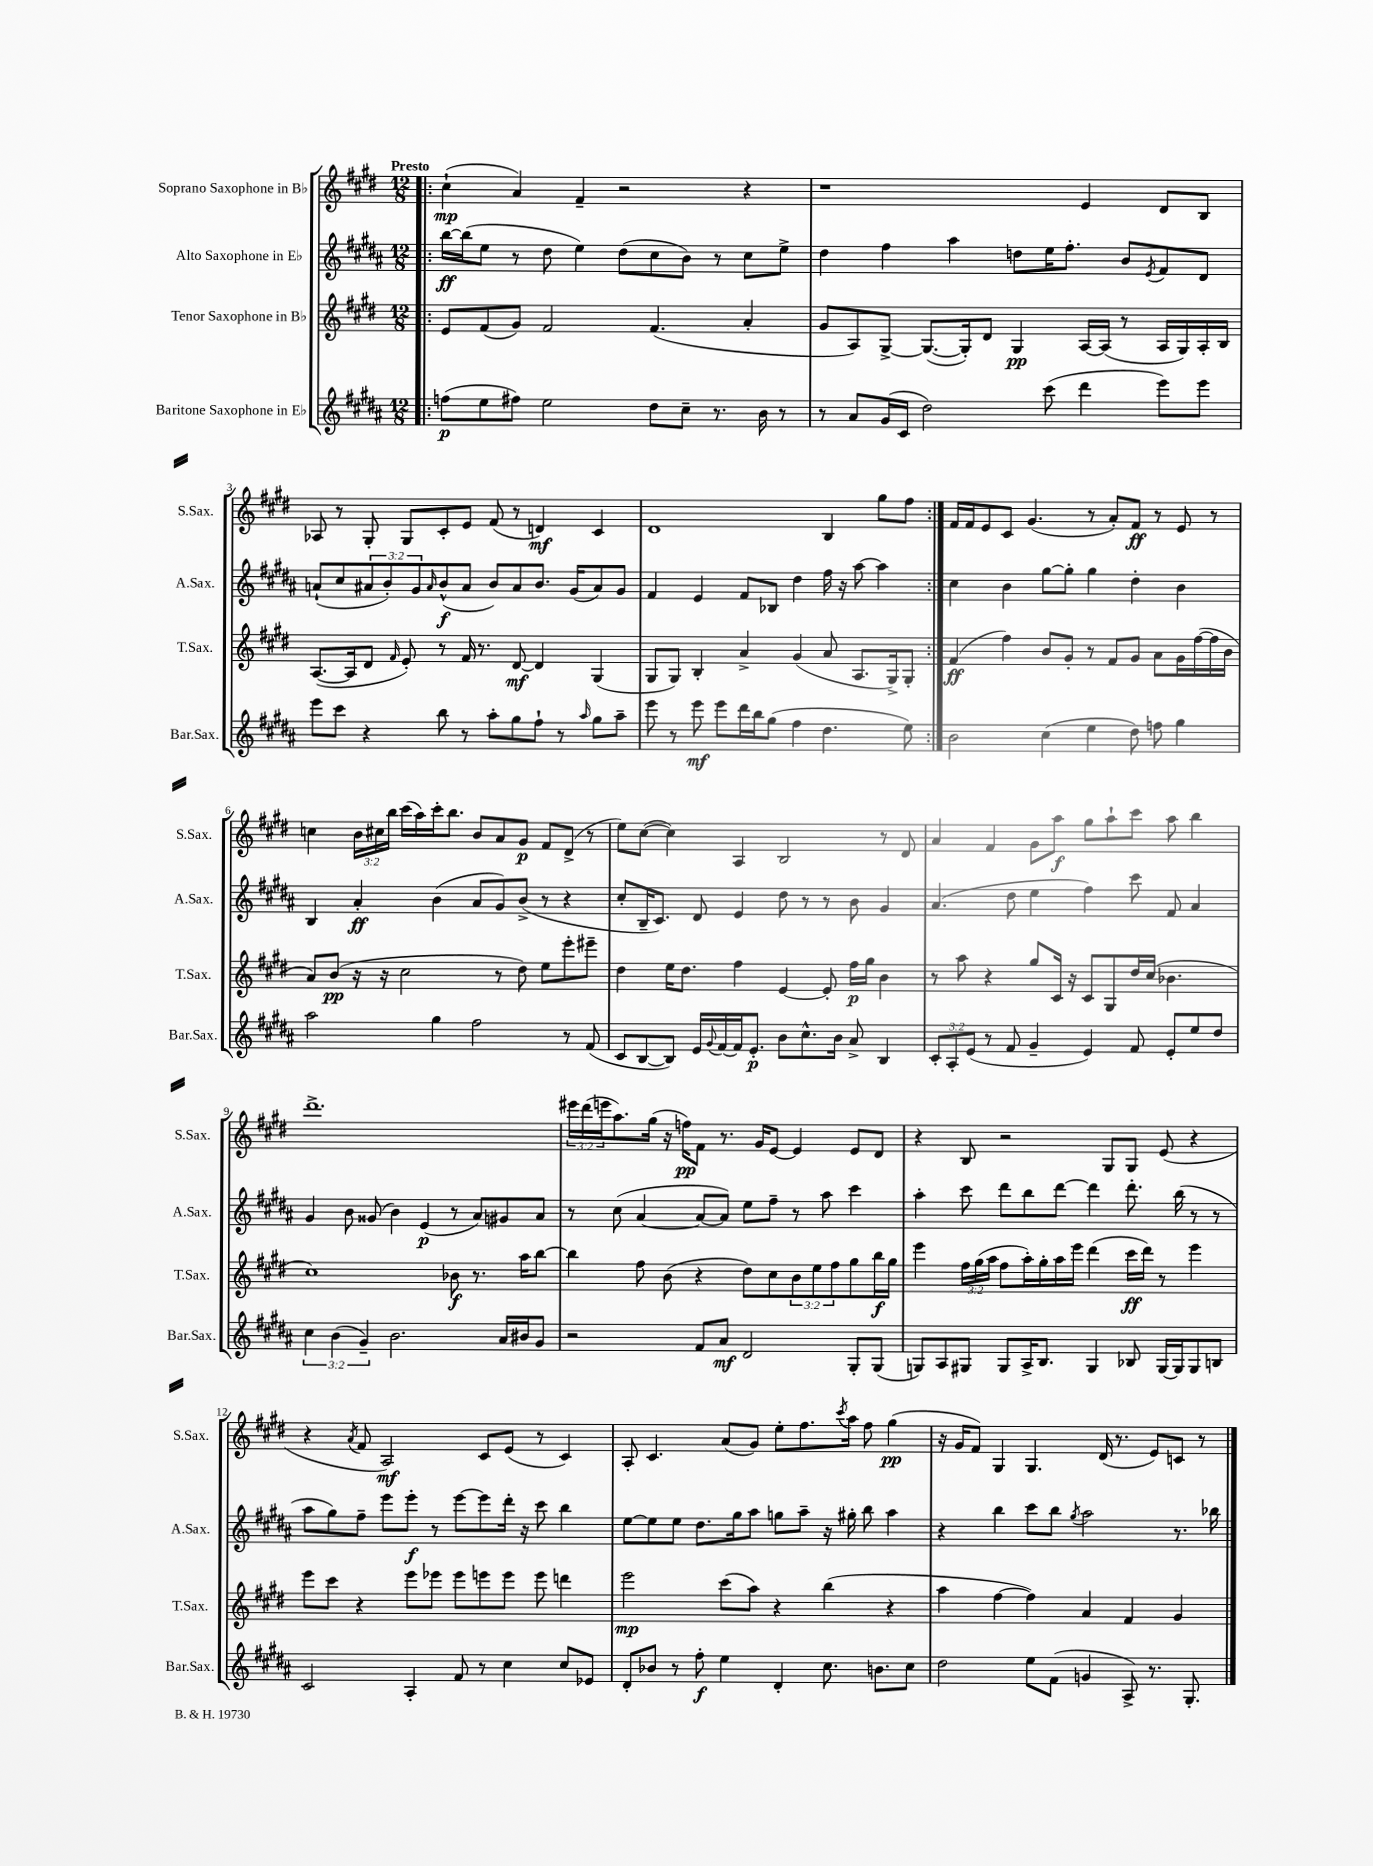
<<
\new StaffGroup <<
\new Staff = "s0" \with { instrumentName = "Soprano Saxophone in Bb" shortInstrumentName = "S.Sax." } {
    \clef treble \key e \major \numericTimeSignature \time 12/8 \override Staff.TupletNumber.text = #tuplet-number::calc-fraction-text \tempo "Presto"
    \repeat volta 2 { \bar ".|:" cis''4-!\mp( a'4) fis'4-- r2 r4 |
    r1 e'4 dis'8 b8 |
    aes8 r8 gis8-. gis8 cis'8-. e'8 fis'8( r8 d'4\mf) cis'4 |
    dis'1 b4 gis''8 fis''8 | }
    fis'16 fis'16 e'8 cis'8 gis'4.( r8 a'8-.) fis'8\ff r8 e'8 r8 |
    c''4 \tuplet 3/2 { b'16 cis''16 b''16 } cis'''16( a''16) cis'''16-. b''8. b'8 a'8 gis'8\p fis'8 dis'8->( r8 |
    e''8) cis''8~( cis''4) a4 b2 r8 dis'8 |
    a'4 fis'4 gis'8 a''8\f gis''8 a''8-! cis'''8 a''8 b''4 |
    dis'''1.-> |
    \tuplet 3/2 { eis'''16 dis'''16( e'''16 } a''8.) gis''16( r16 f''16\pp) fis'8 r8. gis'16 e'8~ e'4 e'8 dis'8 |
    r4 b8 r2 gis8 gis8 e'8( r4 |
    r4 \acciaccatura { a'8 } fis'8 a2\mf) cis'8 e'8( r8 cis'4) |
    a8-. cis'4. a'8( gis'8) e''8-. fis''8. \acciaccatura { cis'''8 } a''16 fis''8 gis''4\pp( |
    r16 gis'16 fis'8) gis4 gis4. dis'16( r8. e'8) c'8 r8 \bar "|." |
}
\new Staff = "s1" \with { instrumentName = "Alto Saxophone in Eb" shortInstrumentName = "A.Sax." } {
    \clef treble \key b \major \numericTimeSignature \time 12/8 \override Staff.TupletNumber.text = #tuplet-number::calc-fraction-text
    \repeat volta 2 { \bar ".|:" b''16~\ff b''16( e''8 r8 dis''8 e''4) dis''8( cis''8 b'8) r8 cis''8 e''8-> |
    dis''4 fis''4 ais''4 d''8 e''16 fis''8.-. b'8 \acciaccatura { e'8 } fis'8 dis'8 |
    a'8-!( cis''8 \tuplet 3/2 { ais'8 b'8-.) gis'8 } \grace { ais'16 } b'8-^\f( ais'8 b'8) ais'8 b'8. gis'16( ais'8) gis'8 |
    fis'4 e'4 fis'8 bes8 dis''4 fis''16 r16 ais''8~ ais''4 | }
    cis''4 b'4 gis''8~ gis''8-. gis''4 dis''4-. b'4 |
    b4 ais'4-.\ff b'4( ais'8 gis'8) b'8->( r8 r4 |
    cis''8-. b16-- cis'8.) dis'8 e'4 dis''8 r8 r8 b'8 gis'4 |
    ais'4.( dis''8 e''4 fis''4) cis'''8 fis'8 ais'4 |
    gis'4 b'8 gisis'8( b'4) e'4\p( r8 ais'8) gis'8 ais'8 |
    r8 cis''8( ais'4~ ais'8~ ais'8) e''8 fis''8-- r8 ais''8 cis'''4 |
    ais''4-. cis'''8 dis'''8 b''8 dis'''8~ dis'''4 dis'''8.-. b''16( r8 r8 |
    ais''8 gis''8) fis''8-- e'''8 e'''8-.\f r8 e'''8~ e'''8 dis'''16-. r16 cis'''8 b''4 |
    e''8~ e''8 e''8 dis''8. gis''16 ais''8 g''8 ais''8-- r16 gis''16-. b''8 ais''4 |
    r4 b''4 cis'''8 b''8 \acciaccatura { gis''8 } ais''2 r8. bes''16 \bar "|." |
}
\new Staff = "s2" \with { instrumentName = "Tenor Saxophone in Bb" shortInstrumentName = "T.Sax." } {
    \clef treble \key e \major \numericTimeSignature \time 12/8 \override Staff.TupletNumber.text = #tuplet-number::calc-fraction-text
    \repeat volta 2 { \bar ".|:" e'8 fis'8( gis'8) fis'2 fis'4.( a'4-. |
    gis'8 a8) gis8~-> gis8.~( gis16-.) dis'8 gis4\pp a16~ a16( r8 a16 gis16) a16-. b16 |
    a8.~( a16 dis'8 \grace { fis'16 } e'8-.) r8 fis'16 r8. dis'8~\mf dis'4 gis4( |
    gis8 gis8) b4-. a'4-> gis'4( a'8 a8. gis16->) gis8-. | }
    fis'4\ff( fis''4) b'8 gis'8-. r8 fis'8 gis'8 a'8 gis'16 fis''16~( fis''16 b'16 |
    a'8) b'8\pp( r16 r16 cis''2 r8 dis''8) e''8 e'''8-. eis'''8-- |
    dis''4 e''16 dis''8. fis''4 e'4~ e'8-. fis''16\p gis''16 b'4 |
    r8 a''8 r4 gis''8 cis'16 r16 cis'8 gis8 dis''16 cis''16( bes'4. |
    cis''1) bes'8\f r8. a''16 b''8~ |
    b''4 fis''8 b'8( r4 dis''8) cis''8 \tuplet 3/2 { b'8 e''8 fis''8 } gis''8 b''16\f gis''16 |
    e'''4 \tuplet 3/2 { fis''16 gis''16( a''16 } fis''8 a''16-.) gis''16-. a''16 e'''16 dis'''4( cis'''16\ff dis'''16) r8 e'''4 |
    e'''8 cis'''8 r4 e'''8 ees'''8 ees'''8 e'''8 e'''8 e'''8 d'''4 |
    e'''2\mp cis'''8( a''8) r4 b''4( r4 |
    a''4 fis''4~ fis''4) a'4 fis'4 gis'4 \bar "|." |
}
\new Staff = "s3" \with { instrumentName = "Baritone Saxophone in Eb" shortInstrumentName = "Bar.Sax." } {
    \clef treble \key b \major \numericTimeSignature \time 12/8 \override Staff.TupletNumber.text = #tuplet-number::calc-fraction-text
    \repeat volta 2 { \bar ".|:" f''8\p( e''8 fis''8) e''2 dis''8 cis''8-- r8. b'16 r8 |
    r8 ais'8 gis'16( cis'16 dis''2) cis'''8( dis'''4 e'''8) e'''8 |
    e'''8 cis'''8 r4 b''8 r8 ais''8-. gis''8 fis''8-! r8 \grace { ais''16 } gis''8 ais''8-- |
    e'''8 r8 e'''8\mf e'''8 dis'''16 b''16 gis''8( fis''4 dis''4. e''8) | }
    b'2 cis''4( e''4 dis''8) f''8 gis''4 |
    ais''2 gis''4 fis''2 r8 fis'8( |
    cis'8 b8~ b8) e'16 \appoggiatura { gis'8 } fis'16~ fis'16 e'8.-.\p b'8 cis''8.-^ b'16 ais'8-> b4 |
    \tuplet 3/2 { cis'8-. ais8-. e'8( } r8 fis'8 gis'4-- e'4) fis'8 e'8-. e''8 dis''8 |
    \tuplet 3/2 { cis''4 b'4( gis'4--) } b'2. ais'16 bis'16 gis'8 |
    r2 fis'8 ais'8\mf dis'2 gis8-. gis8( |
    g8) ais8 gis8 gis8 ais16-> b8. gis4 bes8 gis16~ gis16 gis8 b8 |
    cis'2 ais4-. fis'8 r8 cis''4 cis''8 ees'8 |
    dis'8-. bes'8 r8 fis''8-.\f e''4 dis'4-. cis''8. b'8. cis''8 |
    dis''2 e''8 fis'8( g'4 ais8->) r8. gis8.-. \bar "|." |
}
>>
>>
